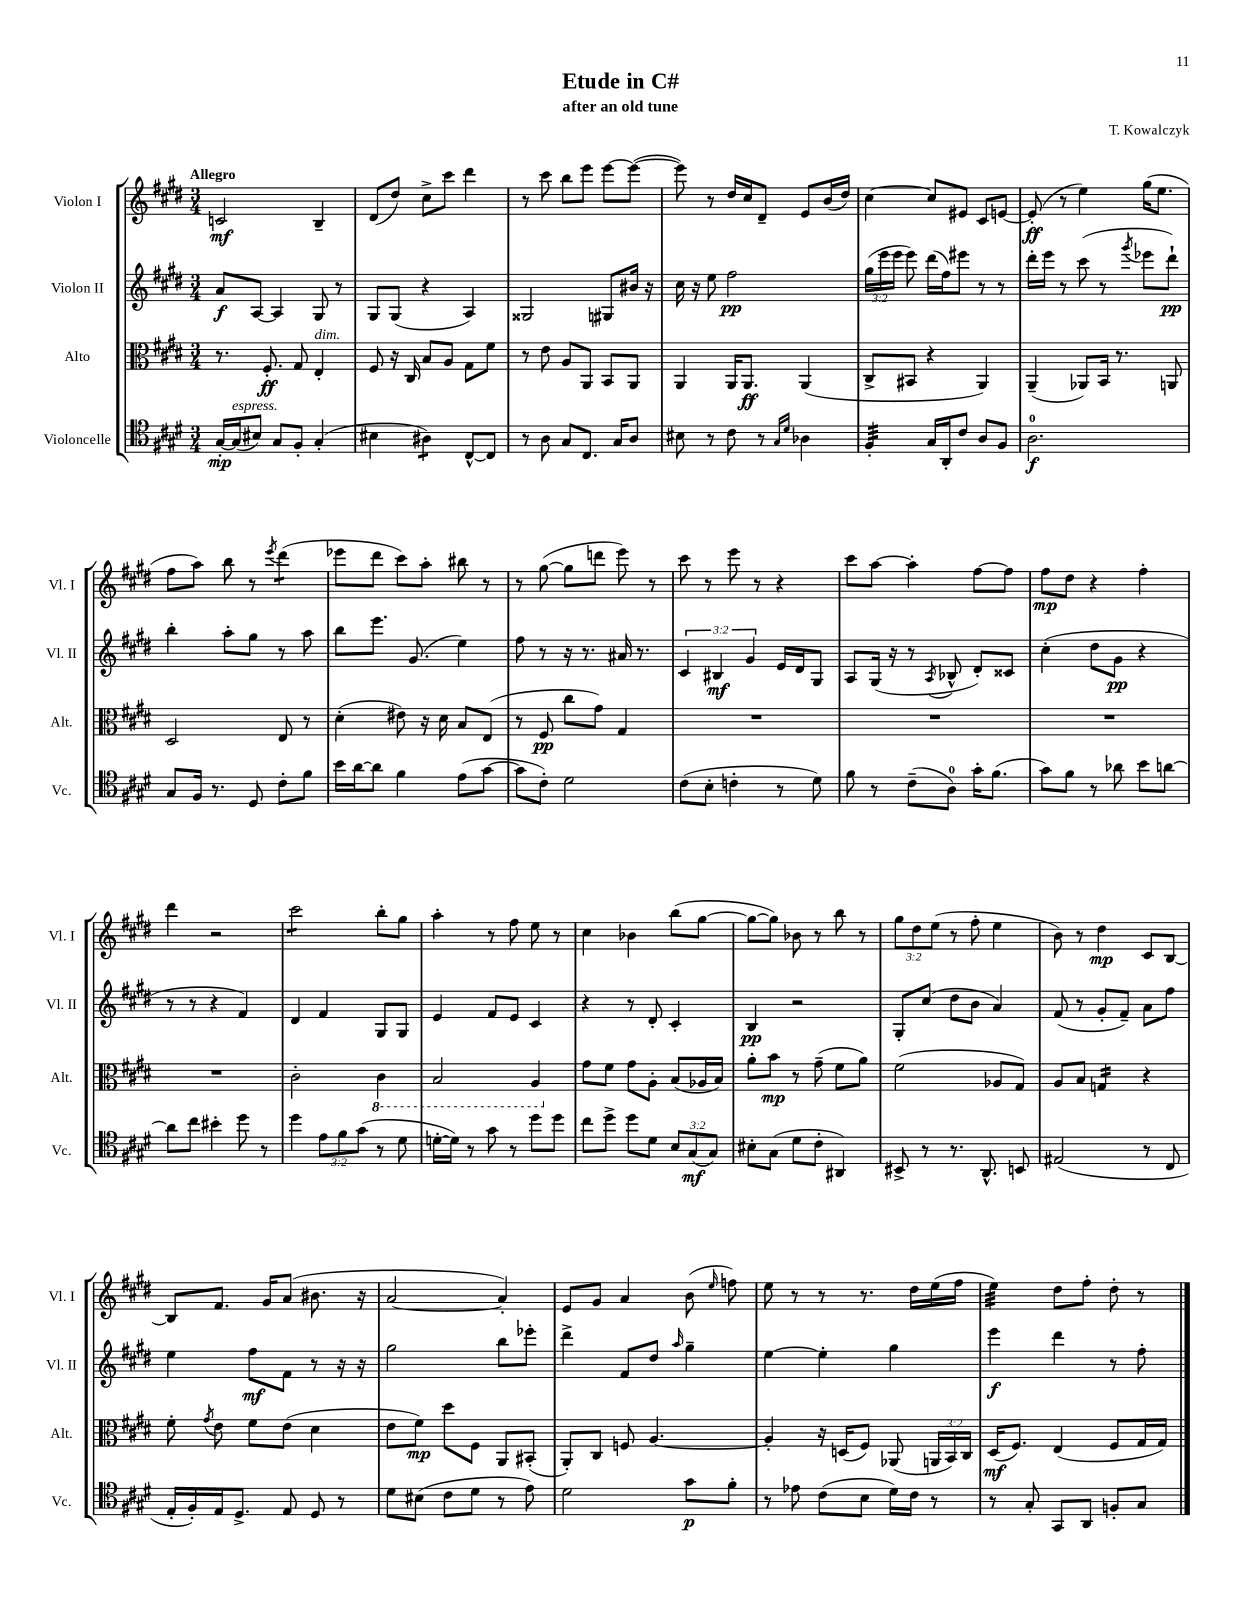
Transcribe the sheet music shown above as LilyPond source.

\header { title = "Etude in C#" composer = "T. Kowalczyk" subtitle = "after an old tune" }
<<
\new StaffGroup <<
\new Staff = "s0" \with { instrumentName = "Violon I" shortInstrumentName = "Vl. I" } {
    \clef treble \key e \major \numericTimeSignature \time 3/4 \override Staff.TupletNumber.text = #tuplet-number::calc-fraction-text \tempo "Allegro"
    \autoBeamOff c'2\mf b4-- |
    dis'8[( dis''8]) cis''8[-> cis'''8] dis'''4 |
    r8 cis'''8 b''8[ e'''8] e'''8[~ e'''8]~( |
    e'''8) r8 dis''16[ cis''16 dis'8]-- e'8[ b'16( dis''16]) |
    cis''4~ cis''8[ eis'8] cis'8[ e'8]~ |
    e'8-.\ff( r8 e''4) gis''16[( e''8.] |
    fis''8[ a''8]) b''8 r8 \acciaccatura { e'''8 } dis'''4:8( |
    ees'''8[ dis'''8] cis'''8[) a''8]-. bis''8 r8 |
    r8 gis''8~( gis''8[ d'''8] e'''8) r8 |
    cis'''8 r8 e'''8 r8 r4 |
    cis'''8[ a''8]~ a''4-. fis''8[~ fis''8] |
    fis''8[\mp dis''8] r4 fis''4-. |
    dis'''4 r2 |
    cis'''2:8 b''8[-. gis''8] |
    a''4-. r8 fis''8 e''8 r8 |
    cis''4 bes'4 b''8[( gis''8]~ |
    gis''8[~ gis''8]) bes'8 r8 b''8 r8 |
    \tuplet 3/2 { gis''8[ dis''8 e''8]( } r8 fis''8-. e''4 |
    b'8) r8 dis''4\mp cis'8[ b8]~ |
    b8[ fis'8.] gis'16[ a'8]( bis'8. r16 |
    a'2~ a'4-.) |
    e'8[ gis'8] a'4 b'8( \grace { e''16 } f''8) |
    e''8 r8 r8 r8. dis''16[ e''16( fis''16] |
    e''4:32) dis''8[ fis''8]-. dis''8-. r8 \bar "|." |
}
\new Staff = "s1" \with { instrumentName = "Violon II" shortInstrumentName = "Vl. II" } {
    \clef treble \key e \major \numericTimeSignature \time 3/4 \override Staff.TupletNumber.text = #tuplet-number::calc-fraction-text
    \autoBeamOff a'8[\f a8]~ a4 gis8 r8 |
    gis8[ gis8]( r4 a4) |
    gisis2 gis8[ bis'16] r16 |
    cis''16 r16 e''8 fis''2\pp |
    \tuplet 3/2 { gis''16[( e'''16 e'''16] } e'''8) dis'''16[( fis''16) eis'''8] r8 r8 |
    dis'''16[-. e'''16] r8 cis'''8( r8 \acciaccatura { gis'''8 } ees'''8[ dis'''8]-!\pp) |
    b''4-. a''8[-. gis''8] r8 a''8 |
    b''8[ e'''8.] gis'8.( e''4) |
    fis''8 r8 r16 r8. ais'16 r8. |
    \tuplet 3/2 { cis'4 bis4\mf gis'4 } e'16[ dis'16 gis8] |
    a8[ gis16]( r16 r8 \acciaccatura { a8 } bes8-^ dis'8[-.) cisis'8] |
    cis''4-.( dis''8[ gis'8]\pp r4 |
    r8 r8 r4 fis'4) |
    dis'4 fis'4 gis8[ gis8] |
    e'4 fis'8[ e'8] cis'4 |
    r4 r8 dis'8-. cis'4-. |
    b4\pp r2 |
    gis8[-. cis''8]( dis''8[ b'8] a'4) |
    fis'8( r8 gis'8[-. fis'8]--) a'8[ fis''8] |
    e''4 fis''8[\mf fis'8] r8 r16 r16 |
    gis''2 b''8[ ees'''8]-. |
    dis'''4-> fis'8[ dis''8] \grace { a''16 } gis''4-- |
    e''4~ e''4-. gis''4 |
    e'''4\f dis'''4 r8 fis''8-. \bar "|." |
}
\new Staff = "s2" \with { instrumentName = "Alto" shortInstrumentName = "Alt." } {
    \clef alto \key e \major \numericTimeSignature \time 3/4 \override Staff.TupletNumber.text = #tuplet-number::calc-fraction-text
    \autoBeamOff r8. fis8.-.\ff gis8 e4-.^\markup { \italic "dim." } |
    fis8 r16 cis16 b8[ a8] gis8[ fis'8] |
    r8 e'8 a8[ a,8] b,8[ a,8] |
    a,4 a,16[ a,8.]\ff a,4( |
    cis8[-> bis,8] r4 a,4) |
    a,4--( aes,8[) b,16] r8. a,8 |
    dis2 e8 r8 |
    dis'4-.( eis'8) r16 dis'16 b8[ e8]( |
    r8 fis8\pp cis''8[ gis'8]) gis4 |
    R2. |
    R2. |
    R2. |
    R2. |
    cis'2-. \ottava #-1 cis4 |
    b,2 a,4 \ottava #0 |
    gis'8[ fis'8] gis'8[ a8]-. b8[( aes16 b16]) |
    a'8[-. b'8]\mp r8 gis'8--( fis'8[ a'8]) |
    fis'2( aes8[ gis8]) |
    a8[ b8] g4:16 r4 |
    fis'8-. \acciaccatura { gis'8 } e'8 fis'8[ e'8]( dis'4 |
    e'8[ fis'8]\mp) dis''8[ fis8] a,8[ bis,8]-.( |
    a,8[-.) cis8] f8 a4.~ |
    a4-. r16 d16[( fis8]) aes,8( \tuplet 3/2 { a,16[ b,16) cis16] } |
    dis16[\mf( fis8.]) e4( fis8[ gis16 gis16]) \bar "|." |
}
\new Staff = "s3" \with { instrumentName = "Violoncelle" shortInstrumentName = "Vc." } {
    \clef tenor \key e \major \numericTimeSignature \time 3/4 \override Staff.TupletNumber.text = #tuplet-number::calc-fraction-text
    \autoBeamOff gis16[~-.\mp gis16^\markup { \italic "espress." }( bis8]) gis8[ fis8]-. gis4-.( |
    bis4 ais4:8) cis8[~-^ cis8] |
    r8 a8 gis8[ cis8.] gis16[ a8] |
    bis8 r8 cis'8 r8 \grace { gis16[ dis'16] } aes4 |
    fis4:32-. gis16[ a,16-. cis'8] a8[ fis8] |
    a2.-0\f |
    gis8[ fis16] r8. dis8 cis'8[-. fis'8] |
    b'16[ a'16~ a'8] fis'4 e'8[( gis'8]~ |
    gis'8[ cis'8]-.) dis'2 |
    cis'8[( b8]-. c'4-. r8 dis'8) |
    fis'8 r8 cis'8[--( a8]-0) gis'16[-. fis'8.]( |
    gis'8[) fis'8] r8 aes'8 b'8[ a'8]~ |
    a'8[ cis''8] bis'4-. dis''8 r8 |
    dis''4 \tuplet 3/2 { e'8[ fis'8 gis'8]( } r8 dis'8 |
    d'16[~-. d'16]) r8 gis'8 r8 dis''8[ dis''8] |
    cis''8[ dis''8]-> dis''8[ dis'8] \tuplet 3/2 { b8[ gis8\mf( gis8]) } |
    bis8[-. gis8]( dis'8[ cis'8]-. ais,4) |
    bis,8-> r8 r8. a,8.-^ b,8 |
    eis2( r8 cis8 |
    e16[-. fis16-.) e16 dis8.]-> e8 dis8 r8 |
    dis'8[ bis8]( cis'8[ dis'8] r8 e'8) |
    dis'2 gis'8[\p fis'8]-. |
    r8 ees'8 cis'8[( b8] dis'16[) cis'16] r8 |
    r8 gis8-. gis,8[ a,8] f8[-. gis8] \bar "|." |
}
>>
>>
\layout { \context { \Score \remove "Bar_number_engraver" } }
